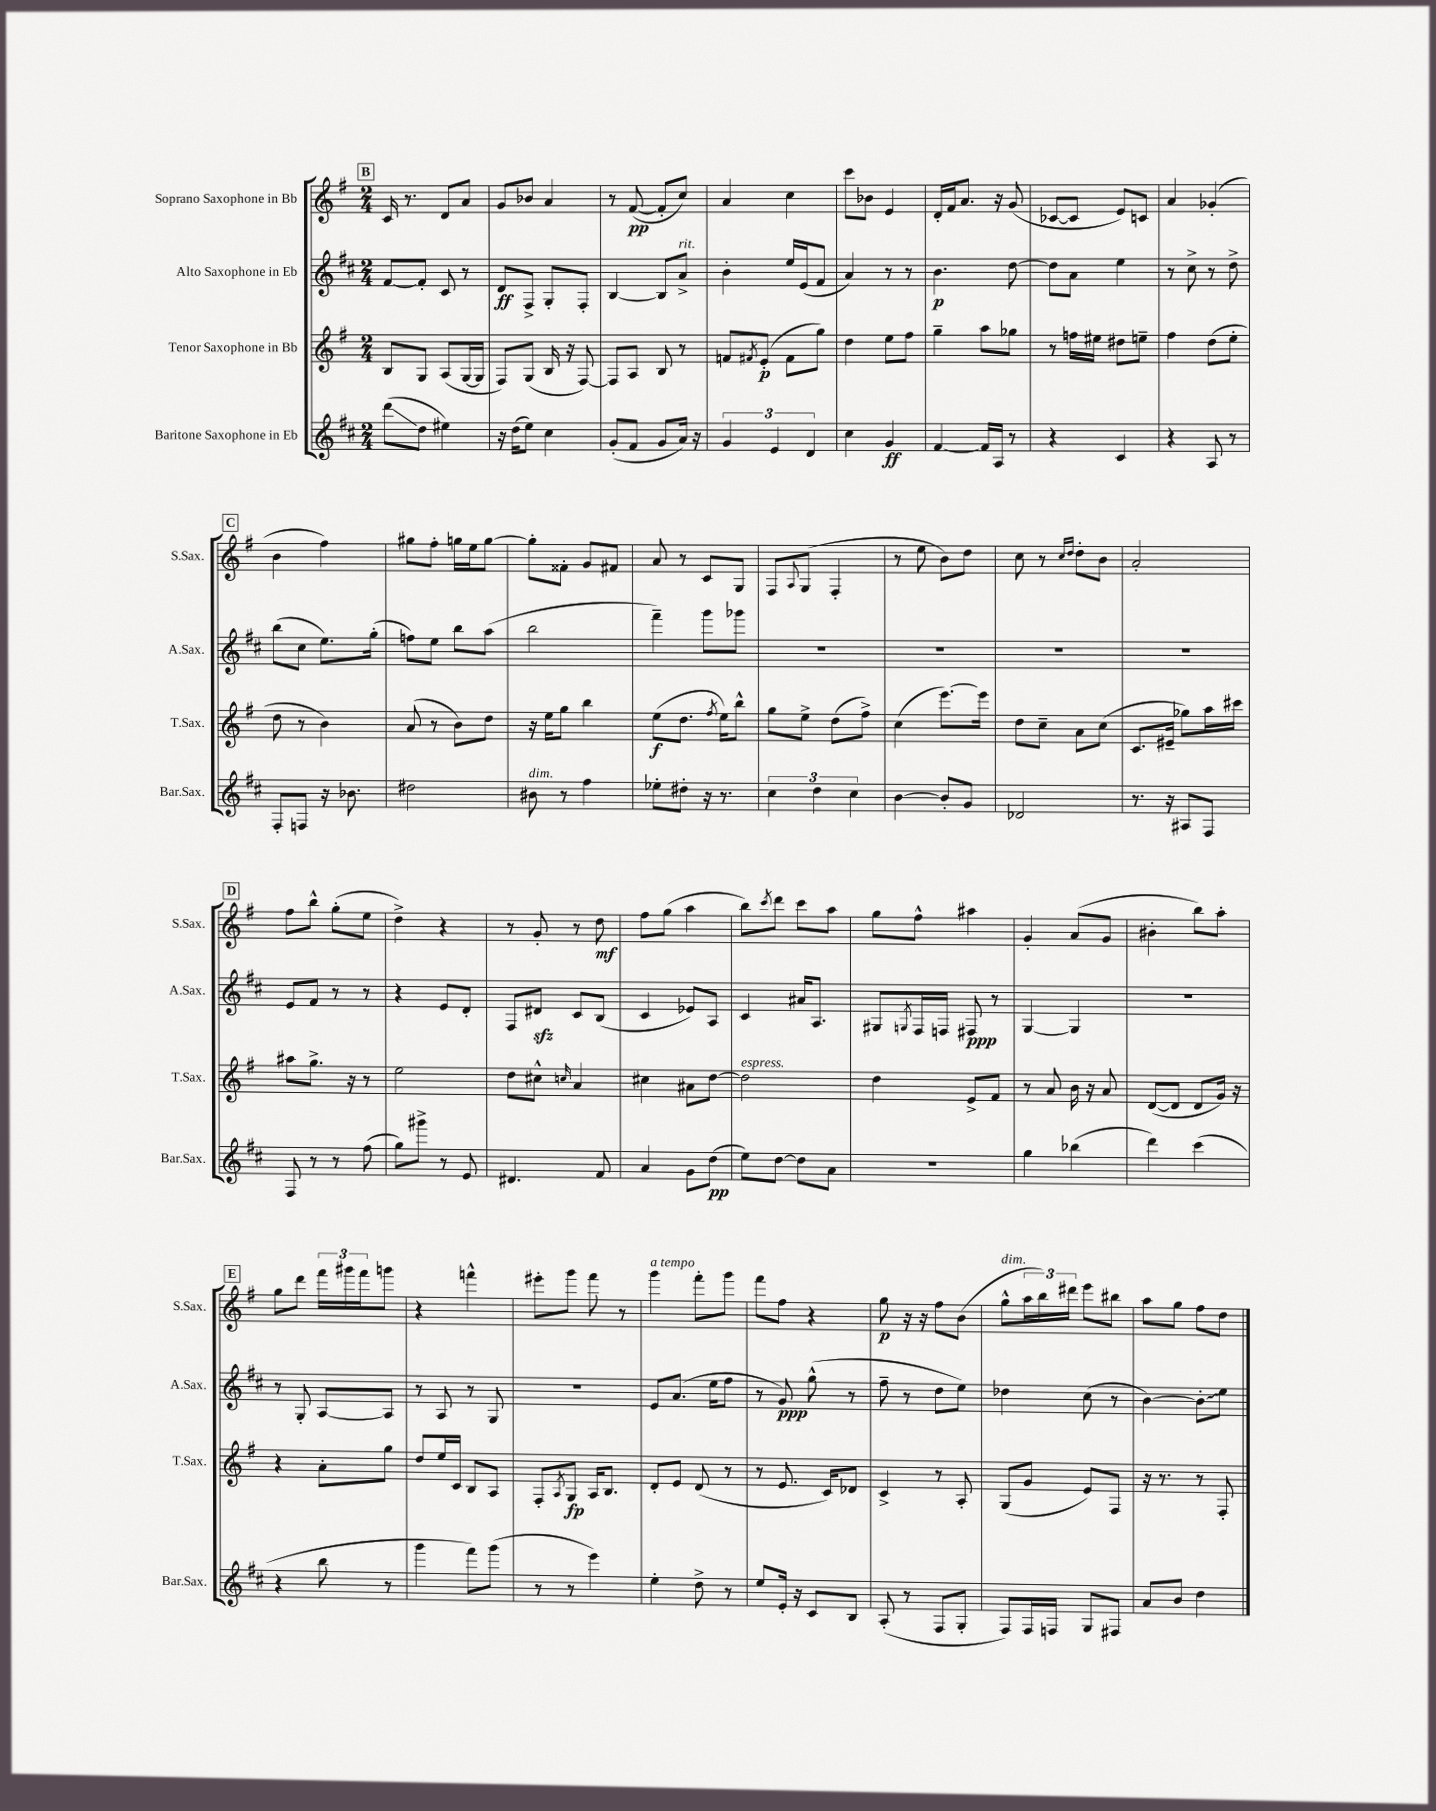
<<
\new StaffGroup <<
\new Staff = "s0" \with { instrumentName = "Soprano Saxophone in Bb" shortInstrumentName = "S.Sax." } {
    \clef treble \key g \major \numericTimeSignature \time 2/4
    \mark \markup { \box "B" } c'16 r8. d'8 a'8 |
    g'8 bes'8 a'4 |
    r8 fis'8~\pp( fis'8-. c''8) |
    a'4 c''4 |
    c'''8 bes'8 e'4 |
    d'16-. fis'16 a'8. r16 g'8( |
    ces'8~ ces'8 e'8) c'8 |
    a'4 ges'4-.( |
    \mark \markup { \box "C" } b'4 fis''4) |
    gis''8 fis''8-. g''16 e''16 g''8~ |
    g''8-. fisis'8-. g'8 fis'8 |
    a'8 r8 c'8 g8 |
    fis8 \appoggiatura { a8 } g8( fis4-. |
    r8 e''8 b'8) d''8 |
    c''8 r8 \grace { c''16 d''16 } d''8-. b'8 |
    a'2-. |
    \mark \markup { \box "D" } fis''8 b''8-^ g''8-.( e''8 |
    d''4->) r4 |
    r8 g'8-. r8 d''8\mf |
    fis''8 g''8( a''4 |
    b''8) \acciaccatura { c'''8 } d'''8 c'''8 a''8 |
    g''8 fis''8-^ ais''4 |
    g'4-. a'8( g'8 |
    bis'4-. b''8) a''8-. |
    \mark \markup { \box "E" } g''8 d'''8 \tuplet 3/2 { fis'''16 gis'''16 fis'''16 } g'''8 |
    r4 f'''4-^ |
    eis'''8-. g'''8 fis'''8 r8 |
    g'''4^\markup { \italic "a tempo" } fis'''8-. g'''8 |
    fis'''8 fis''8 r4 |
    g''8\p r16 r16 fis''8 b'8( |
    g''8-^^\markup { \italic "dim." } \tuplet 3/2 { a''16 b''16) dis'''16 } e'''8 bis''8 |
    a''8 g''8 fis''8 d''8 \bar "|." |
}
\new Staff = "s1" \with { instrumentName = "Alto Saxophone in Eb" shortInstrumentName = "A.Sax." } {
    \clef treble \key d \major \numericTimeSignature \time 2/4
    \mark \markup { \box "B" } fis'8~ fis'8-. cis'8 r8 |
    d'8\ff fis8-> g8-. fis8-. |
    b4~ b8 a'8->^\markup { \italic "rit." } |
    b'4-. e''16 e'16( fis'8 |
    a'4) r8 r8 |
    b'4.\p d''8~ |
    d''8 a'8 e''4 |
    r8 cis''8-> r8 d''8-> |
    \mark \markup { \box "C" } b''8( cis''8 e''8.) g''16-.( |
    f''8) e''8 b''8 a''8( |
    b''2 |
    fis'''4--) g'''8 ges'''8 |
    R2 |
    R2 |
    R2 |
    R2 |
    \mark \markup { \box "D" } e'8 fis'8 r8 r8 |
    r4 e'8 d'8-. |
    fis8 dis'8\sfz cis'8 b8( |
    cis'4 ees'8) a8 |
    cis'4 ais'16 a8. |
    gis8 \acciaccatura { g8 } fis16 f16 fis8\ppp r8 |
    g4~ g4 |
    r2 |
    \mark \markup { \box "E" } r8 g8-. a8~ a8 |
    r8 a8 r8 g8 |
    R2 |
    e'8 a'8.( e''16 fis''8 |
    r8 g'8\ppp) g''8-^( r8 |
    fis''8-- r8 d''8 e''8) |
    des''4 cis''8( r8 |
    b'4~) \once \override Glissando.style = #'zigzag b'8-.\glissando e''8 \bar "|." |
}
\new Staff = "s2" \with { instrumentName = "Tenor Saxophone in Bb" shortInstrumentName = "T.Sax." } {
    \clef treble \key g \major \numericTimeSignature \time 2/4
    \mark \markup { \box "B" } b8 g8 a8( g16~ g16 |
    fis8) g8( b16 r16 fis8~) |
    fis8 a8 b8 r8 |
    f'8 \acciaccatura { fis'8 } e'8-.\p( fis'8 g''8) |
    d''4 e''8 fis''8 |
    g''4-- a''8 ges''8 |
    r8 f''16 eis''16 dis''8 e''8-- |
    fis''4 d''8( e''8-. |
    \mark \markup { \box "C" } d''8 r8 b'4) |
    a'8( r8 b'8) d''8 |
    r16 e''16 g''8 b''4 |
    e''8\f( d''8. \acciaccatura { fis''8 } e''16) b''8-^ |
    g''8 e''8-> d''8( fis''8->) |
    c''4( e'''8.~) e'''16 |
    d''8 c''8-- a'8 c''8( |
    c'8. eis'16-- ges''8) a''16 cis'''16 |
    \mark \markup { \box "D" } ais''8 g''8.-> r16 r8 |
    e''2 |
    d''8 cis''8-^ \grace { c''16 } a'4 |
    cis''4 ais'8 d''8~ |
    d''2^\markup { \italic "espress." } |
    d''4 e'8-> fis'8 |
    r8 a'8 b'16 r16 a'8 |
    d'8~( d'8 d'8 g'16) r16 |
    \mark \markup { \box "E" } r4 a'8-. g''8 |
    d''8 e''16 c'16 b8 a8 |
    fis8-. \acciaccatura { a8 } g8\fp a16 b8. |
    d'8-. e'8 d'8( r8 |
    r8 e'8. c'16) des'8 |
    c'4-> r8 a8-. |
    g8( g'8 e'8) fis8 |
    r16 r8. r8 fis8-. \bar "|." |
}
\new Staff = "s3" \with { instrumentName = "Baritone Saxophone in Eb" shortInstrumentName = "Bar.Sax." } {
    \clef treble \key d \major \numericTimeSignature \time 2/4
    \mark \markup { \box "B" } d'''8\glissando( d''8 eis''4) |
    r16 d''16( e''8) cis''4 |
    g'8-.( fis'8 g'8 a'16) r16 |
    \tuplet 3/2 { g'4 e'4 d'4 } |
    cis''4 g'4\ff |
    fis'4~ fis'16 a16 r8 |
    r4 cis'4 |
    r4 a8 r8 |
    \mark \markup { \box "C" } fis8-. f8 r16 bes'8. |
    dis''2 |
    bis'8^\markup { \italic "dim." } r8 fis''4 |
    ees''8-. dis''8-. r16 r8. |
    \tuplet 3/2 { cis''4 d''4 cis''4 } |
    b'4~ b'8-. g'8 |
    des'2 |
    r8. r16 ais8 fis8 |
    \mark \markup { \box "D" } fis8 r8 r8 fis''8( |
    g''8) gis'''8-> r8 e'8 |
    dis'4. fis'8 |
    a'4 g'8 d''8\pp( |
    e''8) d''8~ d''8 a'8 |
    R2 |
    g''4 bes''4( |
    d'''4) cis'''4( |
    \mark \markup { \box "E" } r4 b''8 r8 |
    g'''4 fis'''8) g'''8( |
    r8 r8 e'''4) |
    e''4-. d''8-> r8 |
    e''8 e'16-. r16 cis'8 b8 |
    a8-.( r8 fis8 g8-. |
    fis8) fis16 f16 g8 fis8 |
    a'8 b'8 d''4 \bar "|." |
}
>>
>>
